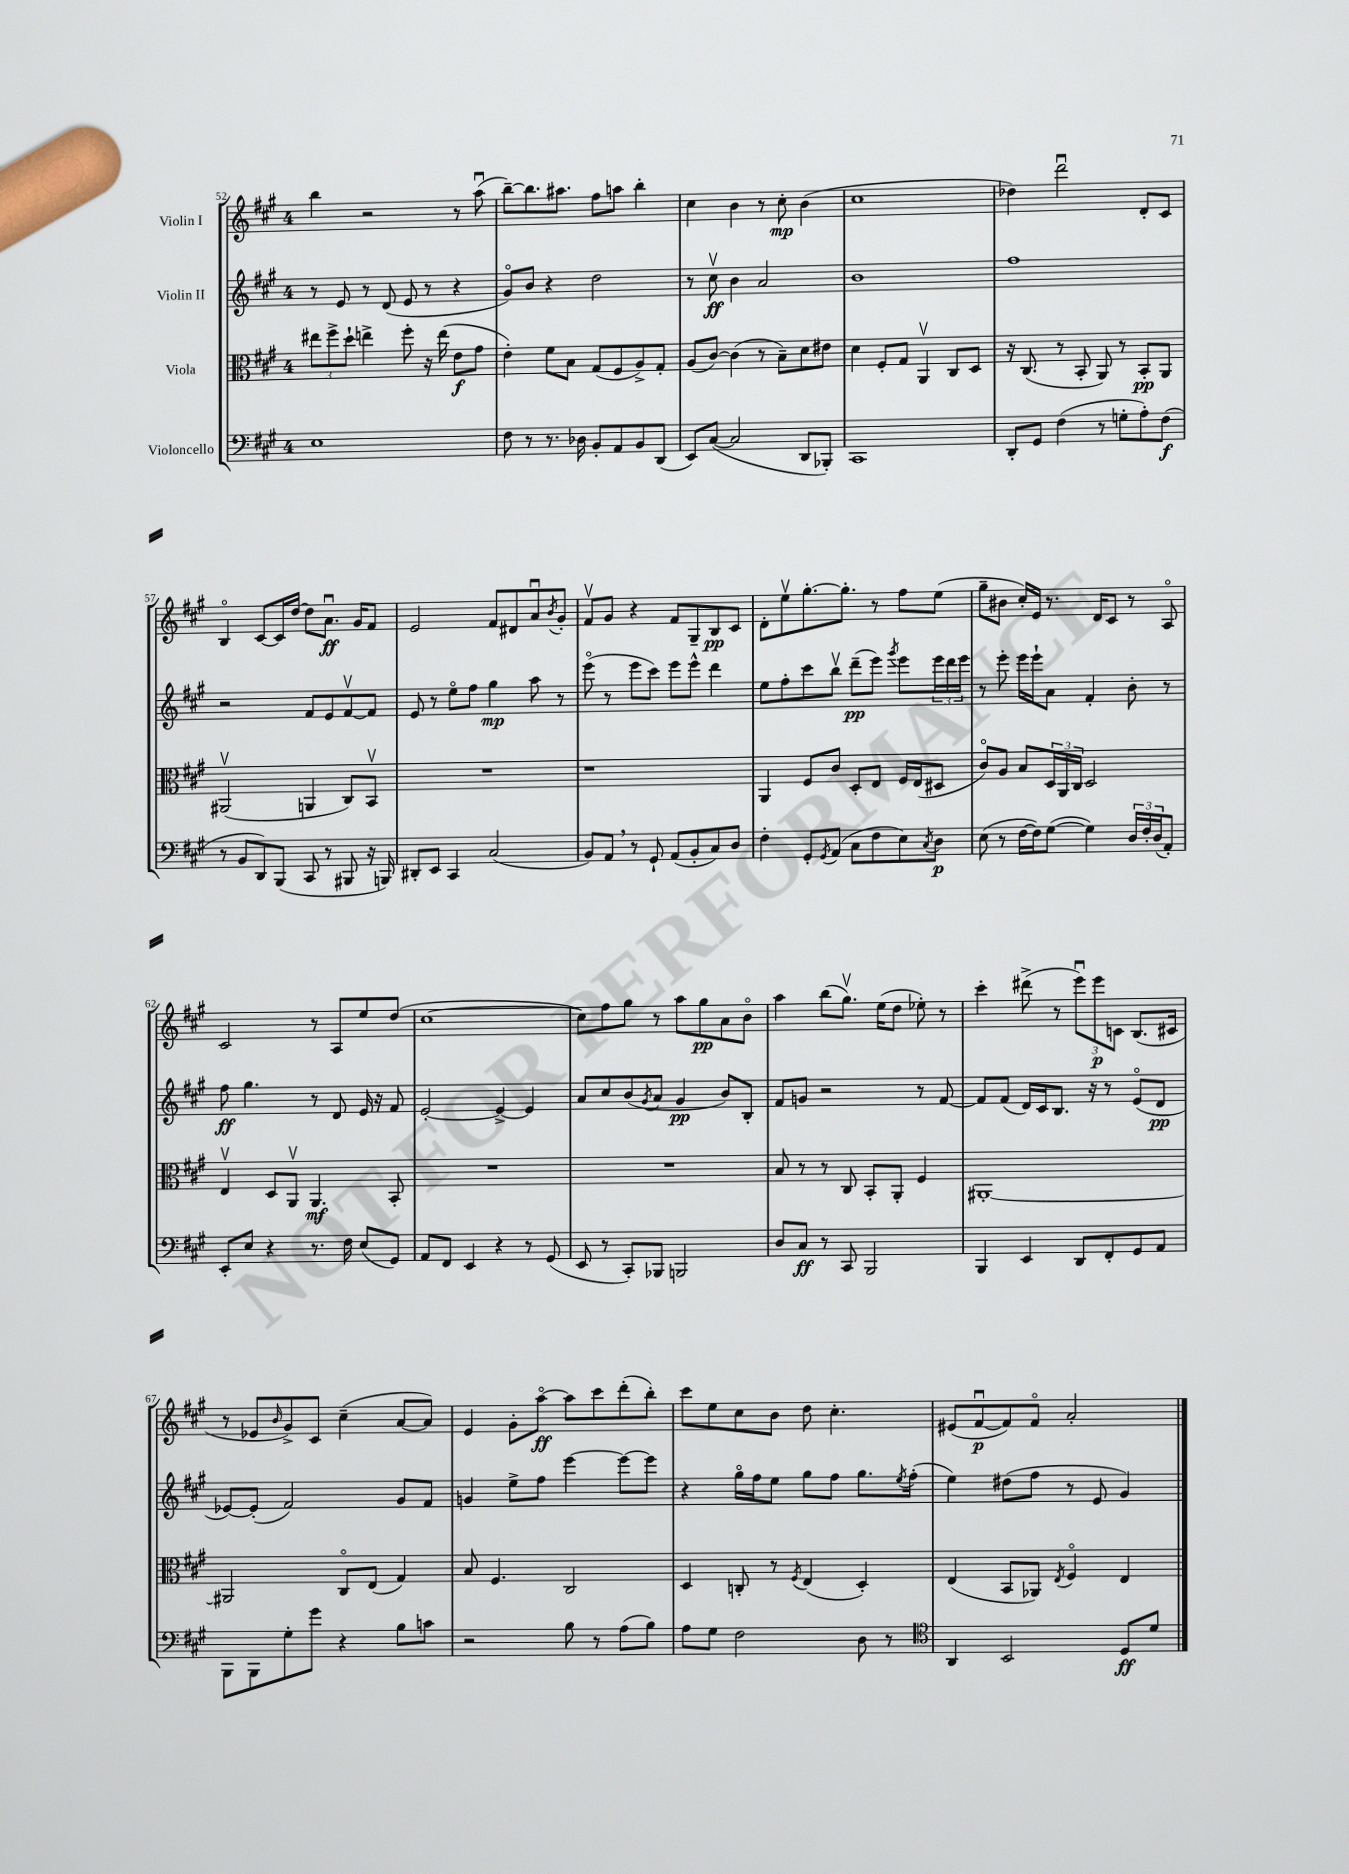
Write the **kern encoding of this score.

**kern	**dynam	**kern	**dynam	**kern	**dynam	**kern	**dynam
*part4	*part4	*part3	*part3	*part2	*part2	*part1	*part1
*staff4	*staff4	*staff3	*staff3	*staff2	*staff2	*staff1	*staff1
*I"Violoncello	*	*I"Viola	*	*I"Violin II	*	*I"Violin I	*
*clefF4	*	*clefC3	*	*clefG2	*	*clefG2	*
*k[f#c#g#]	*	*k[f#c#g#]	*	*k[f#c#g#]	*	*k[f#c#g#]	*
*M4/4	*	*M4/4	*	*M4/4	*	*M4/4	*
=52	=52	=52	=52	=52	=52	=52	=52
1E	.	12ee#X\L	.	8r	.	4bb\	.
.	.	12ff#^\	.	.	.	.	.
.	.	.	.	8e/	.	.	.
.	.	12dd`\J	.	.	.	.	.
.	.	4een^\	.	8r	.	2r	.
.	.	.	.	(8d/	.	.	.
.	.	8ff#'\	.	8e/	.	.	.
.	.	16r	.	8r	.	.	.
.	.	(16ee\	.	.	.	.	.
.	.	8e\L	f	4r	.	8r	.
.	.	8g#\J	.	.	.	(8aau\	.
=53	=53	=53	=53	=53	=53	=53	=53
8F#\	.	4e'\)	.	8g#/L)	.	[8bb~\L)	.
8r	.	.	.	8b/J	.	8.bb\]	.
8.r	.	8f#\L	.	4r	.	.	.
.	.	.	.	.	.	8.aa#X\J	.
.	.	8B\J	.	.	.	.	.
16D-X\	.	.	.	.	.	.	.
8BB'/L	.	(8G#/L	.	2dd\	.	8ff#\L	.
8AA/	.	8F#/	.	.	.	8aan\J	.
8BB/	.	8A^/)	.	.	.	4bb'\	.
(8DD/J	.	8G#'/J	.	.	.	.	.
=54	=54	=54	=54	=54	=54	=54	=54
8EE/L)	.	(8A/L	.	8r	.	4cc#\	.
([8C#/J	.	[8c#/J)	.	8cc#v\	ff	.	.
2C#/]	.	(4c#\]	.	4b\	.	4b\	.
.	.	8r	.	2a/	.	8r	.
.	.	8B~\L)	.	.	.	8cc#'\	mp
8DD/L	.	8d\	.	.	.	(4b\	.
8BBB-X'/J)	.	8e#X\J	.	.	.	.	.
=55	=55	=55	=55	=55	=55	=55	=55
1CC#	.	4d\	.	1b	.	1cc#	.
.	.	8F#'/L	.	.	.	.	.
.	.	8G#/J	.	.	.	.	.
.	.	4AAv/	.	.	.	.	.
.	.	8C#/L	.	.	.	.	.
.	.	8D/J	.	.	.	.	.
=56	=56	=56	=56	=56	=56	=56	=56
8DD'/L	.	16r	.	1ff#	.	4dd-X\)	.
.	.	(8.C#/	.	.	.	.	.
8GG#/J	.	.	.	.	.	.	.
(4F#\	.	8r	.	.	.	2dddu\	.
.	.	8BB'/	.	.	.	.	.
8r	.	8AA/)	.	.	.	.	.
8Gn'\L	.	8r	.	.	.	.	.
8A'\)	.	8BB'/L	pp	.	.	8d'/L	.
(8F#\J	f	8AA/J	.	.	.	8c#/J	.
!!LO:LB:g=z
=57	=57	=57	=57	=57	=57	=57	=57
8r	.	(2AA#Xv/	.	2r	.	4B/	.
8BB/L	.	.	.	.	.	.	.
8DD/)	.	.	.	.	.	[8c#/L	.
(8BBB/J	.	.	.	.	.	16c#/L]	.
.	.	.	.	.	.	[16dd/JJ	.
8CC#/	.	4AAn/	.	8f#/L	.	8dd\L]	.
8r	.	.	.	8e/	.	8.au\J	ff
8BBB#X/	.	8C#/L)	.	[8f#v/	.	.	.
.	.	.	.	.	.	16g#/KL	.
16r	.	8BBv/J	.	8f#/J]	.	8f#/J	.
16BBBn/)	.	.	.	.	.	.	.
=58	=58	=58	=58	=58	=58	=58	=58
8DD#X'/L	.	1r	.	8e/	.	2e/	.
8EE/J	.	.	.	8r	.	.	.
4CC#/	.	.	.	8ee\L	.	.	.
.	.	.	.	8ff#\J	.	.	.
(2C#/	.	.	.	4gg#\	mp	8f#/L	.
.	.	.	.	.	.	8d#X/	.
.	.	.	.	8aa\	.	8au/	.
.	.	.	.	.	.	8qb/	.
.	.	.	.	8r	.	8g#'/J	.
=59	=59	=59	=59	=59	=59	=59	=59
8BB/L)	.	1r	.	(8eee\	.	8f#v/L	.
8AA,/J	.	.	.	8r	.	8g#/J	.
8r	.	.	.	8eee\L	.	4r	.
8GG#`/	.	.	.	8ccc#\J)	.	.	.
(8AA/L	.	.	.	8eee\L	.	8f#/L	.
8BB'/	.	.	.	8eee^^\J	.	8G#~/	.
8C#/)	.	.	.	4ddd\	.	8B/	pp
8D/J	.	.	.	.	.	8c#/J	.
=60	=60	=60	=60	=60	=60	=60	=60
4F#'\	.	4AA/	.	8ee\L	.	8d'\L	.
.	.	.	.	8ff#'\	.	8eev\	.
8GG#'/L	.	8F#/L	.	8ccc#\	.	[8.gg#'\	.
8qGG#/	.	.	.	.	.	.	.
(8AA/J	.	8c#/J	.	8bbv\J	.	.	.
.	.	.	.	.	.	8.gg#'\J]	.
8C#\L	.	8D'/L	.	(8ddd~\L	pp	.	.
8F#\	.	8E/J	.	8eee\J)	.	8r	.
.	.	.	.	8qggg#/	.	.	.
8E\)	.	16F#/LL	.	8eee\L	.	8ff#\L	.
.	.	(16E/J	.	.	.	.	.
8qC#/	.	.	.	.	.	.	.
8D\J	p	8D#X/J	.	24eee\L	.	(8ee\J	.
.	.	.	.	24ddd\	.	.	.
.	.	.	.	24eee\JJ	.	.	.
=61	=61	=61	=61	=61	=61	=61	=61
(8E\	.	8c#/L)	.	8r	.	8gg#~\L	.
8r	.	8A/J	.	8eee'\	.	8b#X\J	.
[16F#\LL	.	8B/L	.	16eee\LL	.	16cc#'/LL)	.
16F#\J])	.	.	.	16eee`\J	.	16e/JJ	.
([8G#\J	.	24D/L	.	8a\J	.	8.r	.
.	.	24AA/	.	.	.	.	.
.	.	24C#/JJ	.	.	.	.	.
4G#\])	.	2D/	.	4f#'/	.	.	.
.	.	.	.	.	.	16d/KL	.
.	.	.	.	.	.	8c#/J	.
24D/LL	.	.	.	8b'\	.	8r	.
24F#'/	.	.	.	.	.	.	.
(24D/J	.	.	.	.	.	.	.
8AA'/J)	.	.	.	8r	.	8A/	.
!!LO:LB:g=z
=62	=62	=62	=62	=62	=62	=62	=62
8EE'/L	.	4Ev/	.	8ff#\	ff	2c#/	.
8E/J	.	.	.	4.gg#\	.	.	.
4r	.	8D/L	.	.	.	.	.
.	.	8AAv/J	.	.	.	.	.
8.r	.	4.AA/	mf	8r	.	8r	.
.	.	.	.	8d/	.	8A/L	.
16F#\	.	.	.	.	.	.	.
(8E/L	.	.	.	16e/	.	8ee/	.
.	.	.	.	16r	.	.	.
8GG#/J)	.	8BB'/	.	8f#/	.	(8dd/J	.
=63	=63	=63	=63	=63	=63	=63	=63
8AA/L	.	1r	.	[2e'/	.	[1cc#	.
8FF#/J	.	.	.	.	.	.	.
4EE/	.	.	.	.	.	.	.
4r	.	.	.	4e^/_	.	.	.
8r	.	.	.	4e/]	.	.	.
(8GG#/	.	.	.	.	.	.	.
=64	=64	=64	=64	=64	=64	=64	=64
8EE/	.	1r	.	8a/L	.	8cc#\L])	.
8r	.	.	.	8cc#/	.	8ff#\	.
8CC#'/L)	.	.	.	(8b/	.	8gg#\J	.
.	.	.	.	8qg#/	.	.	.
8BBB-X/J	.	.	.	8a/J	.	8r	.
2BBBn/	.	.	.	4g#/	pp	8aa\L	.
.	.	.	.	.	.	8gg#\	pp
.	.	.	.	8b/L)	.	8a\	.
.	.	.	.	8B'/J	.	8b\J	.
=65	=65	=65	=65	=65	=65	=65	=65
8D/L	.	8B/	.	8f#/L	.	4aa\	.
8C#/J	ff	8r	.	8gn/J	.	.	.
8r	.	8r	.	2r	.	(8bb\L	.
8CC#/	.	8C#/	.	.	.	8.gg#v\J)	.
2BBB/	.	8BB'/L	.	.	.	.	.
.	.	.	.	.	.	(16ee\KL	.
.	.	8AA'/J	.	.	.	8dd\J	.
.	.	4F#/	.	8r	.	8ee-X'\)	.
.	.	.	.	[8f#/	.	8r	.
=66	=66	=66	=66	=66	=66	=66	=66
4BBB/	.	[1AA#X'	.	8f#/L]	.	4ccc#'\	.
.	.	.	.	(8f#/J	.	.	.
4EE/	.	.	.	16d/LL)	.	(8ddd#X^\	.
.	.	.	.	16c#/J	.	.	.
.	.	.	.	8.B/J	.	8r	.
8DD/L	.	.	.	.	.	12eeeu\L)	.
.	.	.	.	16r	.	.	.
.	.	.	.	.	.	12eee\	p
8FF#'/	.	.	.	8r	.	.	.
.	.	.	.	.	.	12cn\J	.
8GG#/	.	.	.	(8e/L	.	(8.B/L	.
8AA/J	.	.	.	8d/J	pp	.	.
.	.	.	.	.	.	16c#X/Jk	.
!!LO:LB:g=z
=67	=67	=67	=67	=67	=67	=67	=67
8BBB\L	.	2AA#X/]	.	[8e-X/L)	.	8r	.
8BBB\	.	.	.	(8e-'/J]	.	8e-X/L	.
.	.	.	.	.	.	16qqb/	.
8G#'\	.	.	.	2f#/)	.	8g#^/)	.
8g#\J	.	.	.	.	.	8c#/J	.
4r	.	8C#/L	.	.	.	(4cc#~\	.
.	.	(8E/J	.	.	.	.	.
8B\L	.	4G#/)	.	8g#/L	.	[8a/L	.
8cn\J	.	.	.	8f#/J	.	8a/J])	.
=68	=68	=68	=68	=68	=68	=68	=68
2r	.	8B/	.	4gn/	.	4e/	.
.	.	4.F#/	.	.	.	.	.
.	.	.	.	8ee^\L	.	8g#'\L	.
.	.	.	.	8ff#\J	.	[8aa\J	ff
8B\	.	2C#/	.	[4eee\	.	8aa\L]	.
8r	.	.	.	.	.	8ccc#\	.
(8A\L	.	.	.	8eee\L_	.	(8ddd'\	.
8B\J)	.	.	.	8eee\J]	.	8bb'\J)	.
=69	=69	=69	=69	=69	=69	=69	=69
8A\L	.	4D/	.	4r	.	8ccc#\L	.
8G#\J	.	.	.	.	.	8ee\	.
2F#\	.	8Cn'/	.	16gg#\LL	.	8cc#\	.
.	.	.	.	16ff#\J	.	.	.
.	.	8r	.	8ee\J	.	8b\J	.
.	.	8qF#/	.	.	.	.	.
.	.	(4E/	.	8gg#\L	.	8dd\	.
.	.	.	.	8ff#\J	.	4.cc#'\	.
8D\	.	4D'/)	.	8.gg#\L	.	.	.
8r	.	.	.	.	.	.	.
.	.	.	.	8qee/	.	.	.
.	.	.	.	(16ff#'\Jk	.	.	.
=70	=70	=70	=70	=70	=70	=70	=70
*clefC4	*	*	*	*	*	*	*
4AA/	.	(4E/	.	4ee\)	.	(8e#X/L	.
.	.	.	.	.	.	[8f#u/	p
2BB/	.	8BB/L	.	(8dd#X\L	.	8f#/])	.
.	.	8AA-X/J)	.	8ff#\J	.	8f#/J	.
.	.	8qE/	.	.	.	.	.
.	.	4F#/	.	8r	.	2a'/	.
.	.	.	.	8e/	.	.	.
8D/L	ff	4E/	.	4g#/)	.	.	.
8d/J	.	.	.	.	.	.	.
==	==	==	==	==	==	==	==
*-	*-	*-	*-	*-	*-	*-	*-
